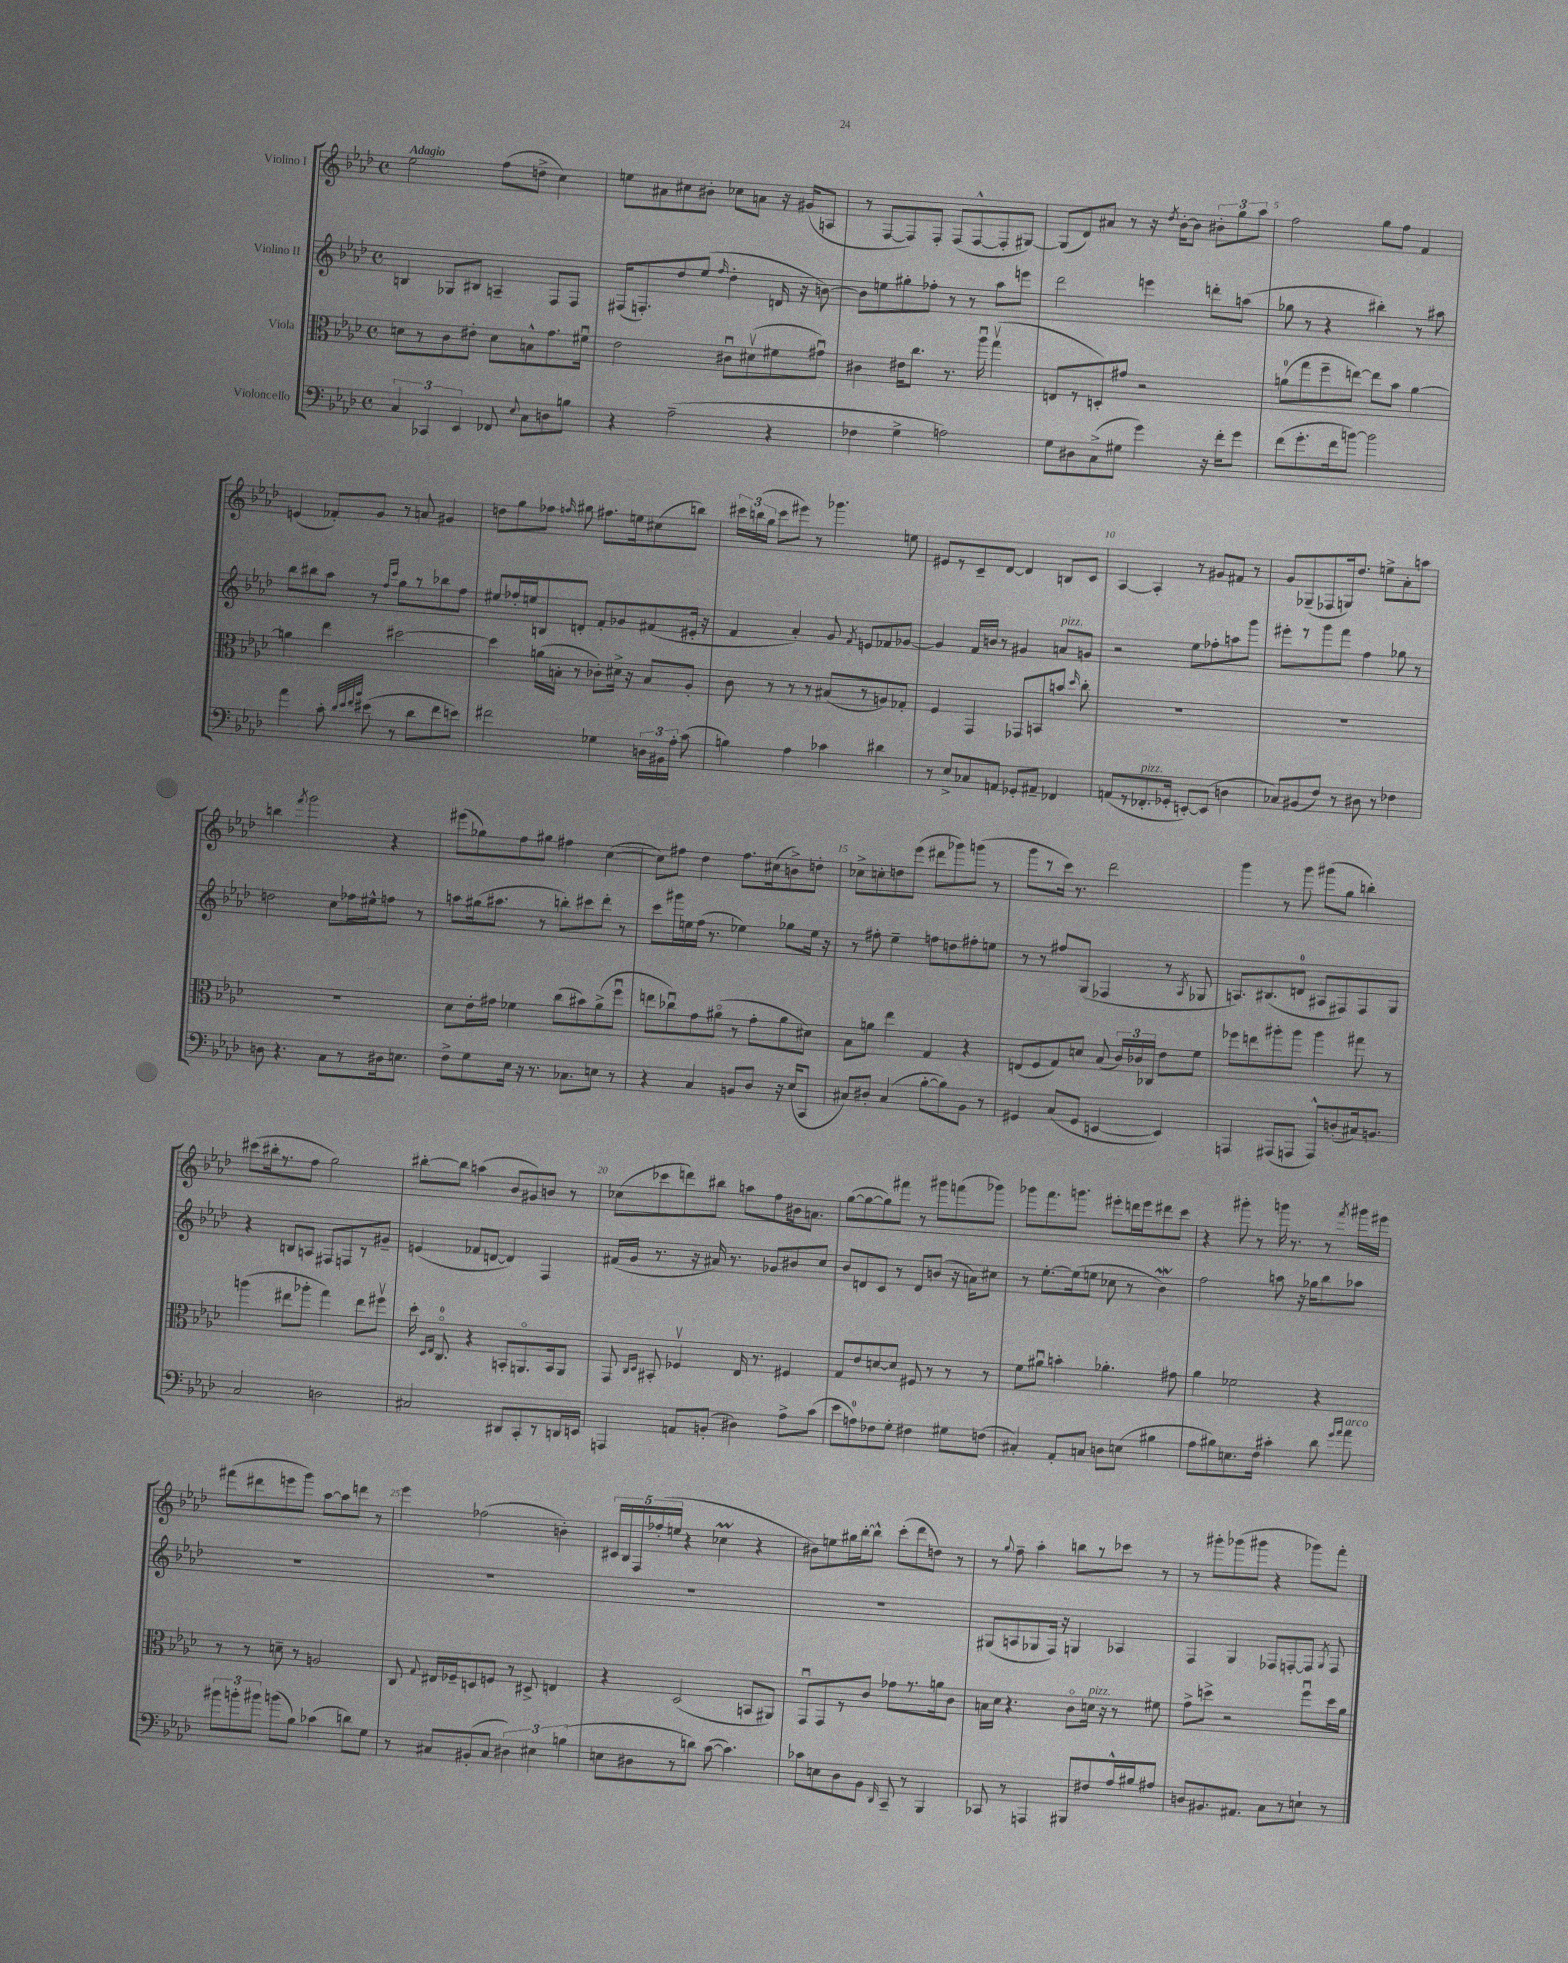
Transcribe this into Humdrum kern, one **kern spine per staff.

**kern	**kern	**kern	**kern
*part4	*part3	*part2	*part1
*staff4	*staff3	*staff2	*staff1
*I"Violoncello	*I"Viola	*I"Violino II	*I"Violino I
*clefF4	*clefC3	*clefG2	*clefG2
*k[b-e-a-d-]	*k[b-e-a-d-]	*k[b-e-a-d-]	*k[b-e-a-d-]
*M4/4	*M4/4	*M4/4	*M4/4
*met(c)	*met(c)	*met(c)	*met(c)
=1	=1	=1	=1
!	!	!	!LO:TX:a:B:t=Adagio
6C/	8dn\L	4Bn/	2ee-\
.	8r	.	.
6CC-X/	.	.	.
.	8c\	8G-X/L	.
6EE-/	.	.	.
.	8e#X'\J	8B#X/J	.
8FF-X/	8d\L	4An~/	(8ff\L
8qqE-/	.	.	.
8C\L	8Bn^^\	.	8ddn^\J
8Dn\	8.g\	8F/L	4cc\)
8Bn\J	.	8F/J	.
.	16f#Xu\Jk	.	.
=2	=2	=2	=2
4r	2e-\	(16F#X/KL	8een\L
.	.	8.Fn'/)	.
.	.	.	8a#X\
(2A-~\	.	8dd-/	8cc#X\
.	.	(8ee-/J	8b#X'\J
.	.	16qqff/	.
.	8c#Xu\L	4dd-'\	8cc-X\L
.	(8d#Xv\	.	8an\J
4r	8f#X\	16dn/	16r
.	.	16r	(16g#X/KL
.	8g#Xu\J)	[8bn\)	8An/J
=3	=3	=3	=3
4F-X\	4c#X\	8b\L]	8r
.	.	8een\	[8F/L
4G^\	16e#X\KL	8gg#X'\	8F/])
.	8.cc\J	.	.
.	.	8ff-X'\J	8F'/J
2An\)	8.r	8r	(8F/L
.	.	8r	[8F^^/
.	16aa-u\	.	.
.	(4ggv\	8aa-\L	8F'/]
.	.	8eeen\J	[8G#X/J)
=4	=4	=4	=4
8G\L	8En/L	2ddd-\	(8G#/L]
8D#X\	8r	.	8d-/)
(8C^\	8Dn'/)	.	8a#X/J
8G#X\J	8g#X/J	.	8r
4g\)	2r	4eeen\	16r
.	.	.	8qdd-/
.	.	.	[16b-'\KL
.	.	.	8b-\J]
16r	.	8dddn'\L	12b#X'\L
16f'\KL	.	.	.
.	.	.	12gg\
8g\J	.	(8aan\J	.
.	.	.	12aa-\J
=5	=5	=5	=5
(8f\L	(8an\L	8gg-X\	2ff\
8.g'\	8gg\	8r	.
.	8ff~\	4r	.
16f\k	.	.	.
[8bn\J)	[8een\J)	.	.
2b\]	8ee\L]	4bb#X'\)	8gg\L
.	8b-\J	.	8ff\J
.	[4a\	8r	4f/
.	.	8aa#X\	.
!!LO:LB:g=z
=6	=6	=6	=6
4a-\	4an\]	8bb-\L	(4en/
.	.	8bb#X\	.
8c'\	4ee-\	8aa-\J	8f-X'/L)
32qqd-/LLL	.	.	.
32qqe-/	.	.	.
32qqf/	.	.	.
32qqb-/JJJ	.	.	.
(8e#X\	.	8r	8g/J
.	.	16qqff/LL	.
.	.	16qqccc/JJ	.
8r	[2dd#X\	8gg\L	8r
8d-\L	.	8r	8an/
8f\	.	8bb-X\	4g#X/
8en\J)	.	8ff\J	.
=7	=7	=7	=7
2f#X\	4dd#\]	8ee#X/L	8ddn\L
.	.	16ff-X'/L	8gg\
.	.	16een/J	.
.	(16an\LL	8Bn/	8ff-X\J
.	16Bn'\JJ	.	.
.	.	.	16qqffn/
.	8r	8dn'/J	8gg#X\
4G-X\	8c-X'\L)	8f'/L	8.ff#X\L
.	16d#X^\Jk	8g-X/	.
.	16r	.	16een\k
24Dn\LL	8B/L	(8f#X/	(8cc#X\
24BB#X\	.	.	.
24A-'\JJ	.	.	.
(8c\	8A-'/J	16e#X'/Jk	8bbn\J)
.	.	16r	.
=8	=8	=8	=8
4Bn\)	8c\	4f/	24ccc#X\LL
.	.	.	(24bbn\
.	.	.	24gg\JJ
.	8r	.	8ccc#\L
4A-\	8r	4a-'/)	8eee#X\J)
.	8r	.	8r
4c-X\	(8B#X/L	8g/	4.ggg-X\
.	.	8qf/	.
.	8r	8en/L	.
4d#X\	8An/)	8f-X/	.
.	8G-X'/J	[8g-X/J	8een\
=9	=9	=9	=9
8r	4F/	4g-/]	8e#X/L
8E-^/L	.	.	8r
8C-X/	4GG/	16f/LL	8c~/
.	.	16bn/JJ	.
8AAn/J	.	8r	[8d-/J
8GG-X'/L	8GG-X/L	4g#X/	4d-/]
8AA#X~/J	8BBn/	.	.
!	!	!LO:TX:a:i:t=pizz.	!
4FF-X/	8bn/J	8an/L	8Bn/L
.	16qqdd-/	.	.
.	8cc'\	8gn/J	8c/J
=10	=10	=10	=10
(8AAn/L	1r	2r	[4A-/
8r	.	.	.
!LO:TX:a:i:t=pizz.	!	!	!
8.FF-X'/	.	.	4A-'/]
16GG-X'/Jk	.	.	.
[8EEn'/L)	.	8ee-\L	8r
(8EE/J]	.	8ff-X'\	8g#X/L
4Dn\	.	8aan\	8f#X/J
.	.	8ggg\J	8r
=11	=11	=11	=11
8C-X/L)	1r	8eee#X'\L	8g/L
(8BB#X/	.	8r	(8G-X~/
8F/J)	.	8ggg\	8F-X/
8r	.	8fff\J	16Gn/k)
.	.	.	8.dd-/J
8D#X\	.	4ff\	.
8r	.	.	8een^\L
4F-X\	.	8gg-X\	8a-'\
.	.	8r	8aan\J
!!LO:LB:g=z
=12	=12	=12	=12
8Dn\	1r	2ddn\	4bbn\
4.r	.	.	.
.	.	.	8qfff/
.	.	.	2ggg\
8C\L	.	8cc\L	.
8r	.	16ff-X\L	.
.	.	16ee#X^^\J	.
16D#X\k	.	8ffn\J	4r
8.En\J	.	.	.
.	.	8r	.
=13	=13	=13	=13
8F^\L	8d-\L	8aan\L	(8eee#X\L
8G\	16e-'\L	(16gg#X\k	8gg-X\)
.	16g#X\JJ	8.aa#X\J	.
16E-\Jk	4f-X\	.	8ff\
16r	.	.	.
8.r	.	8r	8gg#X\J
.	(8cc\L	8bbn'\L)	4ff#X\
8.C-X\L	.	.	.
.	8b#X\)	8ccc#X\	.
8En\J	(8a-^\	8ddd-'\J	([4cc\
8r	8ffu\J	8r	.
=14	=14	=14	=14
4r	8een\L	8ccc\L	8cc\L])
.	8cc-Xu\)	16ggg#X\L	8ff#X\J
.	.	16een\	.
4C/	8g\	(16ff\JJ	4dd-\
.	.	8.r	.
.	(8a#X\J	.	.
8BBn/L	8r	4ee-X\)	8.ff#\L
8D-/J	8g'\L	.	.
.	.	.	(16cc#X\k
16r	8a#\	8gg-X\L	8bn^\)
(16E-/KL	.	.	.
8CC/J	8d#X\J)	16ee-\Jk	8ddn'\J
.	.	16r	.
=15	=15	=15	=15
8C#X/L)	8B-\L	8r	8cc-X^\L
8D#X'/J	8an\J	8ff#X'\	8ccn'\
(4C#/	4ee-\	4ee-~\	8ddn\
.	.	.	(8eee-\J
[8B-'\L	4G/	8ffn\L	8ddd#X\L
8B-\])	.	8ddn\	8ggg-X\)
8BB-\J	4r	8ff#X'\	(8gggn\J
8r	.	8een\J	8r
=16	=16	=16	=16
4GG#X/	(8En/L	8r	8ggg\L
.	8F/	8r	8r
(8C/L	8G/)	8ff#X/L	16ccc\Jk)
.	.	.	8.r
8GG#/J	8dn/J	(8G/J	.
[4EEn/	(8B-/	4F-X/	2ddd-\
.	24c/LL)	.	.
.	24c-X/	.	.
.	24C-X/JJ	.	.
4EE/])	8e-\L	8r	.
.	.	8qA-/	.
.	8f\J	8G-X/	.
=17	=17	=17	=17
4AAAn/	8ff-X\L	8.An/L)	4ggg\
.	8een\	.	.
.	.	(8.B#X/	.
(8AAA#X/L	8aa#X'\	.	8r
8AAAn/J	8aa#\J	8dn/J	8ggg\
8AAA^^/L)	4aa#\	8A#X/L	(8ggg#X\L
(8Dn'/	.	8F#X/)	8gg\J
16C#X/k)	8gg#X\	8F#/	4bbn'\)
8.BBn/J	.	.	.
.	8r	8G/J	.
!!LO:LB:g=z
=18	=18	=18	=18
2C/	(4aan\	4r	(8ccc#X\L
.	.	.	16bb#X'\k
.	.	.	8.r
.	8ee#X\L	8Bn/L	.
.	8aa-X'\J	8An/J	8ff\J
2Dn\	4gg\)	8F#X/L	2gg\)
.	.	8Fn/	.
.	8ee#\L	8r	.
.	8ff#Xv\J	8g#X~/J	.
=19	=19	=19	=19
2C#X/	16dd-'\	(4en/	[8bb#X'\L
.	16qqD-/LL	.	.
.	16qqE-/JJ	.	.
.	8.C/	.	.
.	.	.	8bb#\J]
.	4r	8f-X/L	(4aan\
.	.	[8dn/J	.
8DD#X/L	8BBn'/L	4d/])	8b-/L
8CC'/	8.AAn/	.	8g#X/)
8r	.	4F/	8bn/J
.	16BB/k	.	.
16DDn/L	8AA/J	.	8r
16EEn/JJ	.	.	.
=20	=20	=20	=20
4AAAn/	8GG/	(16f#X/LL	(8cc-X\L
.	.	16g/JJ	.
.	16qqC/LL	.	.
.	16qqD-/JJ	.	.
.	8BB#X'/	8.r	8ccc-X\
8AAn/L	4F-Xv/	.	8dddn\)
.	.	16r	.
(8BBn'/J	.	16a#X/)	8bb#X\J
.	.	8.r	.
4D#X\)	16E-/	.	8aan\L
.	8.r	.	.
.	.	8g-X/L	8ff\
8A-^\L	4F#X/	8b#X/	16b#X\k
.	.	.	8.an\J
(8c\J	.	8cc/J	.
=21	=21	=21	=21
8e-\L	8G/L	8b-/L	([8gg\L
8An\)	8e-/	8dn/	8gg\_
8F-X\	[8dn/	8c/J	8gg\])
8G'\J	8d/J]	8r	8fff#X\J
4F#X\	8F#X/	8d/L	8r
.	8r	(8bn/J	8ggg#X\L
8G#X\L	8r	16r	(8fffn\
.	.	16an\KL)	.
(8Fn\J	8r	8cc#X\J	8ggg-X\J)
=22	=22	=22	=22
4C#X'/)	8f\L	8r	8ggg-X\L
.	8a#Xu\J	[8.ee-'\L	8.fff\
8AA-'/L	4bn'\	.	.
.	.	(16ee-\k]	8.gggn\J
8Cn/J	.	8een\J	.
8Dn\L	4.a-X'\	8cc-X\	8eee#X'\L
(8En\J	.	8r	16dddn\L
.	.	.	16eee#\J
4B#X\	.	4b-W\)	8ddd#X\
.	8g#X\	.	8ccc\J
=23	=23	=23	=23
8A-\L	4a-\	2ff\	4r
8B#X\)	.	.	.
8.En\	2f-X\	.	8ggg#X'\
.	.	.	8r
16F\Jk	.	.	.
4c#X'\	.	8aan\	16gggn\
.	.	.	8.r
.	.	16r	.
.	.	16gg-X\KL	.
8d-\	4r	8bb-\	8r
16qqg/LL	.	.	.
16qqa-/JJ	.	.	8qfff/
!LO:TX:a:i:t=arco	!	!	!
8a-\	.	8aa-X\J	16ggg#X\LL
.	.	.	16eee#X\JJ
!!LO:LB:g=z
=24	=24	=24	=24
12b#X\L	8r	1r	(8fff#X\L
12bn'\	.	.	.
.	8r	.	8ddd#X\
12b#X\J	.	.	.
(8bn\L	8dn~\	.	8eeen\
8B-\J)	8r	.	8ggg\J)
(4c-X\	2An/	.	[8aa-\L
.	.	.	8aa-\]
8dn\L)	.	.	8dddn\J
8G\J	.	.	8r
=25	=25	=25	=25
8r	8C/	1r	4eee-\
.	8qqG/	.	.
8C#X/L	16E#X/LL	.	.
.	16F-X~/J	.	.
(8BB#X'/	8Dn/	.	(2ff-X\
8C#/J	8Fn/J	.	.
6D#X\)	8r	.	.
.	8D#X^/	.	.
6E#X\	.	.	.
.	4En/	.	4bn'\)
(6Bn\	.	.	.
=26	=26	=26	=26
8En\L	4r	1r	20c#X/LL
.	.	.	20B-/
.	.	.	20F/
8D#X\	.	.	.
.	.	.	(20ff-X'/
.	.	.	20een/JJ
8r	(2D-/	.	4r
8dn\J)	.	.	.
([8c\	.	.	4cc-XM\
4.c\])	.	.	.
.	8BBn/L	.	4r
.	8AA#X/J)	.	.
=27	=27	=27	=27
8c-X\L	8GGu/L	1r	8b#X\L)
8En\	8GG/	.	8een\
8D-\	8r	.	16gg#X\L
.	.	.	[16bb-'\J
8BB-\J	8c/J	.	8bb-^^\J]
16qqDD-/	.	.	.
8CC~/	8g-X\L	.	(8ccc'\L
8r	8.r	.	8ddd-\
4BBB-/	.	.	8ddn\J)
.	16an\k	.	.
.	8c\J	.	8r
=28	=28	=28	=28
8CC-X/	16Bn\LL	(8G#X/L	8r
.	16d-\JJ	.	.
.	.	.	8qqgg/
8r	4.r	8An/	8ff~\
4AAAn/	.	8G-X/	4aa-'\
.	.	16F/Jk)	.
.	.	16r	.
8BBB#X/L	8c\L	4Gn/	8bbn\L
!	!LO:TX:a:i:t=pizz.	!	!
8F#X/	16dn\Jk	.	8r
.	16r	.	.
16A-^^/L	8r	4A-X/	8ccc-X\J
16B#X/J	.	.	.
8A#X/J	8f#X\	.	8r
=29	=29	=29	=29
8Dn/L	8g^\L	4F/	8r
8.BB#X/	8ddn^\J	.	8ggg#X'\L
.	2r	4G/	(8ggg-X\
8.AA#X/J	.	.	.
.	.	.	8ggg#X\J
8C\L	.	8F-X/L	4r
8r	.	[8Fn'/	.
8En`\J	8ffu\L	8F/J]	8ggg-X\L)
.	.	8qG/	.
8r	16dd\L	8F/	8fff'\J
.	16a-\JJ	.	.
==	==	==	==
*-	*-	*-	*-
